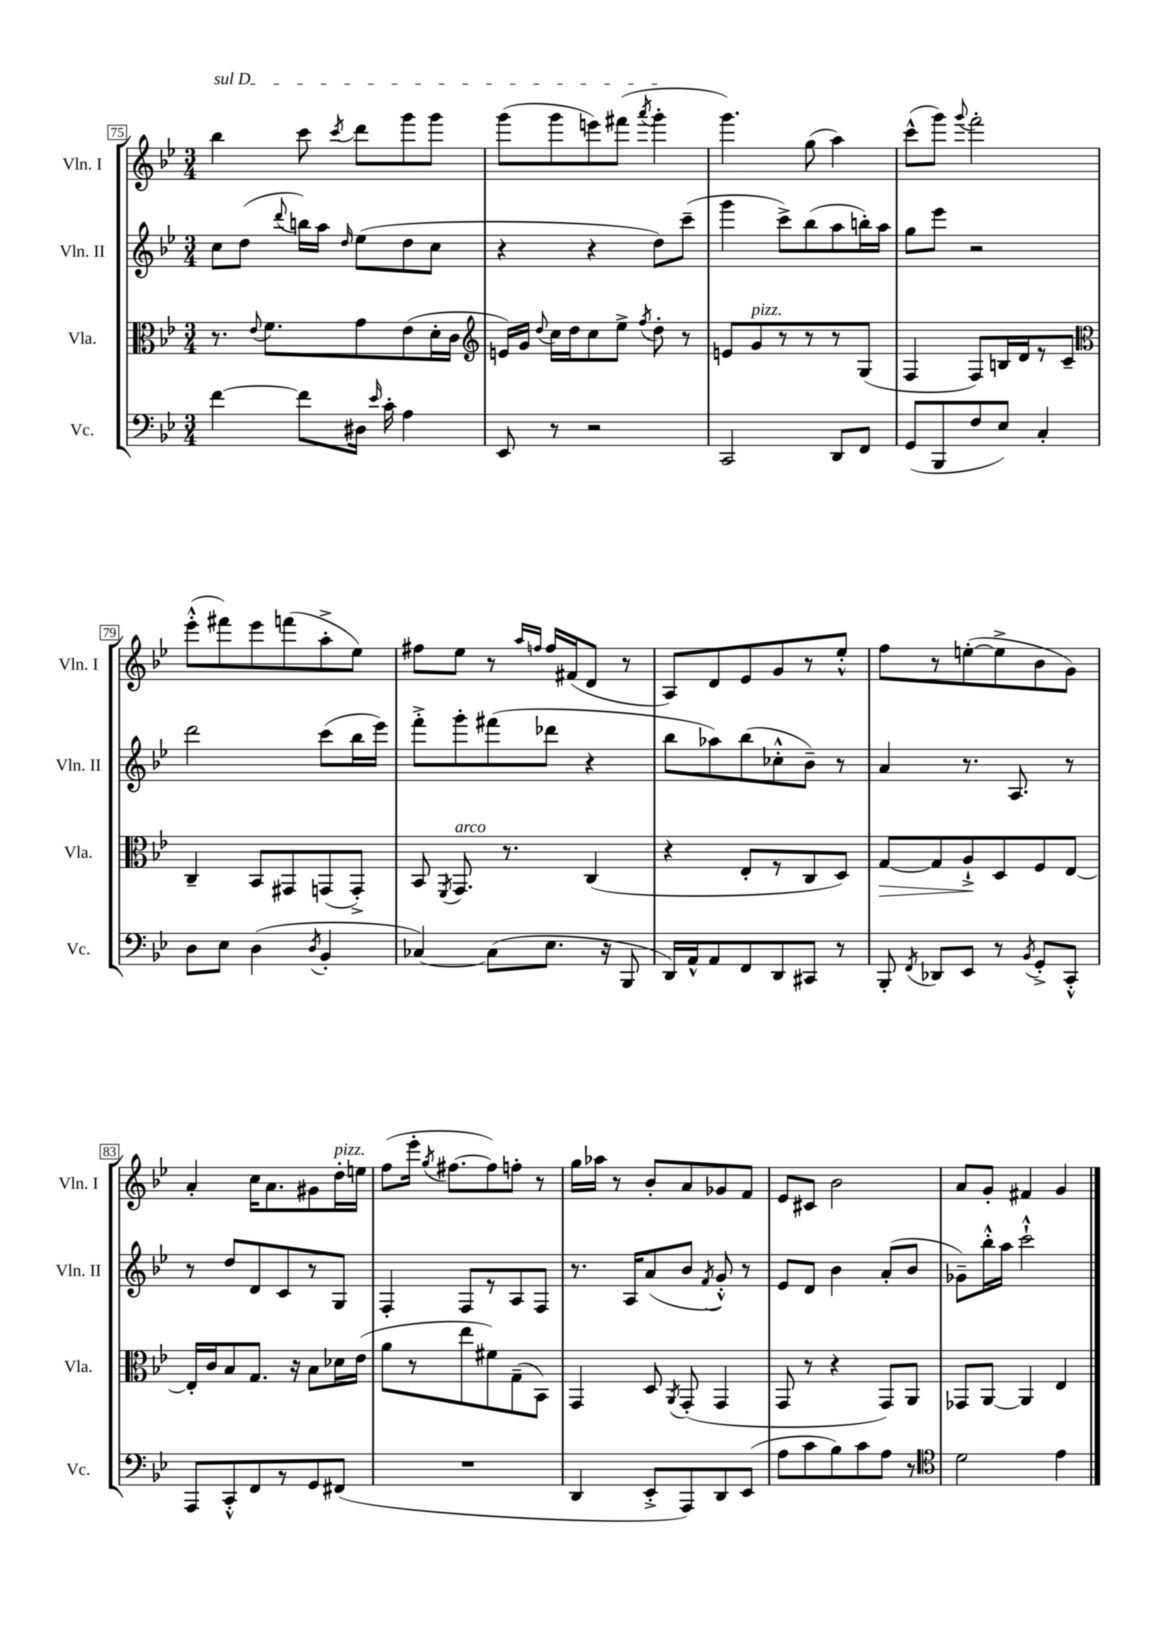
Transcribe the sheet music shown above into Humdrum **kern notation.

**kern	**kern	**kern	**kern
*staff4	*staff3	*staff2	*staff1
*clefF4	*clefC3	*clefG2	*clefG2
*k[b-e-]	*k[b-e-]	*k[b-e-]	*k[b-e-]
*M3/4	*M3/4	*M3/4	*M3/4
[4f\	8.r	8cc\L	4bb-\
.	.	(8dd\J	.
.	8qqe-/	.	.
.	8.f\L	.	.
.	.	8qqddd/	.
8f\]L	.	16bb\LL)	8ccc\
.	.	16aa\JJ	.
.	.	16qqdd/	8qccc/
16D#\Jk	8g\	(8ee-\L	8ddd\L
16qqe-/	.	.	.
16c'\	.	.	.
4A\	(8e-\	8dd\	8ggg\
.	16d'\L	8cc\J	8ggg\J
.	16c\JJ	.	.
=	=	=	=
*	*clefG2	*	*
8EE-/	16e/LL)	4r	(8ggg\L
.	16g/JJ	.	.
.	8qqdd/	.	.
8r	16cc\LL	.	8ggg\
.	16dd\J	.	.
2r	8cc\	4r	8eee\)
.	8ee-^\J	.	(8fff#\J
.	8qff/	.	8qaaa/
.	8dd'\	8dd\L)	4ggg'\
.	8r	(8ccc~\J	.
=	=	=	=
2CC/	8e/L	4ggg\	4.ggg\)
.	8g/	.	.
.	8r	8ccc^\L)	.
.	8r	(8bb-\	(8gg\
8DD/L	8r	8aa\	4aa\)
8FF/J	(8G/J	16bb'\L)	.
.	.	16aa\JJ	.
=	=	=	=
(8GG/L	4F/	8gg\L	(8ccc^^\L
8BBB-/	.	8eee-\J	8ggg\J)
.	.	.	8qqggg/
8F/	8F/L)	2r	2fff'\
8E-/J)	16B/L	.	.
.	16d/J	.	.
4C'/	8r	.	.
.	8c~/J	.	.
=	=	=	=
*	*clefC3	*	*
8D\L	4C~/	2ddd\	(8eee-'^^\L
8E-\J	.	.	8fff#\)
(4D\	8BB-/L	.	8eee-\
.	8GG#/	.	(8fff\
8qD/	.	.	.
4BB-'/	(8GG/	(8ccc\L	8aa'^\
.	8GG'^/J)	16bb-\L	8ee-\J)
.	.	16eee-\JJ)	.
=	=	=	=
[4C-/)	8BB-/	8fff'^\L	8ff#\L
.	8qFF/	.	.
.	8.GG/	8ggg'\	8ee-\J
(8C-\]L	.	(8fff#\	8r
.	8.r	.	.
.	.	.	16qqaa/LL
.	.	.	16qqff/JJ
8.E-\J	.	8ddd-\J	16ff/LL
.	.	.	(16f#/J
.	(4C/	4r	8d/J
16r	.	.	.
8BBB-/	.	.	8r
=	=	=	=
16DD/LL)	4r	8bb-\L	8A/L)
16AA^^/J	.	.	.
8AA/	.	8aa-\)	8d/
8FF/	8E-'/L	(8bb-\	8e-/
8DD/	8r	8cc-'^^\	8g/
8CC#/J	8C/	8b-~\J)	8r
8r	8D/J)	8r	8ee-'^^/J
=	=	=	=
8BBB-'/	[8G/L	4a/	8ff\L
8qFF/	.	.	.
8DD-/L	8G/]	.	8r
8EE-/J	8A`^/	8.r	([8ee'\
8r	8D/	.	8ee^\]
.	.	8.A/	.
8qBB-/	.	.	.
8GG'^/L	8F/	.	8b-\
8CC'^^/J	[8E-/J	8r	8g\J)
=	=	=	=
8AAA/L	16E-'/]LL	8r	4a'/
.	16c/J	.	.
8CC'^^/	8B-/	8dd/L	.
8FF/	8.G/J	8d/	16cc\LK
.	.	.	8.a\
8r	.	8c/	.
.	16r	.	.
8GG/	8B-\L	8r	8g#\
(8FF#/J	16d-\L	8G/J	16dd'\L
.	(16e-\JJ	.	16ee\JJ
=	=	=	=
2.r	8a\L	4F'/	(8ff\L
.	8r	.	16eee-'\Jk
.	.	.	8qgg/
.	.	.	[8.ff#\L
.	8ee-\	8F/L	.
.	8f#\)	8r	8ff#\])
.	(8G~\	8A/	8ff'\J
.	8BB-\J)	8F/J	8r
=	=	=	=
4DD/	4GG/	8.r	16gg\LL
.	.	.	16aa-\JJ
.	.	.	8r
.	.	16A/LK	.
8EE-'^/L	8D/	(8a/	8b-'/L
.	8qAA/	.	.
8AAA/)	(8GG'/	8b-/J	8a/
.	.	8qf/	.
8DD/	4GG/	8g'^^/)	8g-/
(8EE-/J	.	8r	8f/J
=	=	=	=
8A\L	8GG/	8e-/L	8e-/L
8c\	8r	8d/J	8c#/J
8B-\)	4r	4b-\	2b-\
8c\	.	.	.
8A\J	8GG/L)	(8a'/L	.
8r	8AA/J	8b-/J	.
=	=	=	=
*clefC4	*	*	*
2d\	8GG-/L	8g-~\L)	8a/L
.	[8AA/J	16bb-'^^\L	8g'/J
.	.	16aa\JJ	.
.	4AA/]	2ccc`^^\	4f#/
4e-\	4E-/	.	4g/
==	==	==	==
*-	*-	*-	*-
